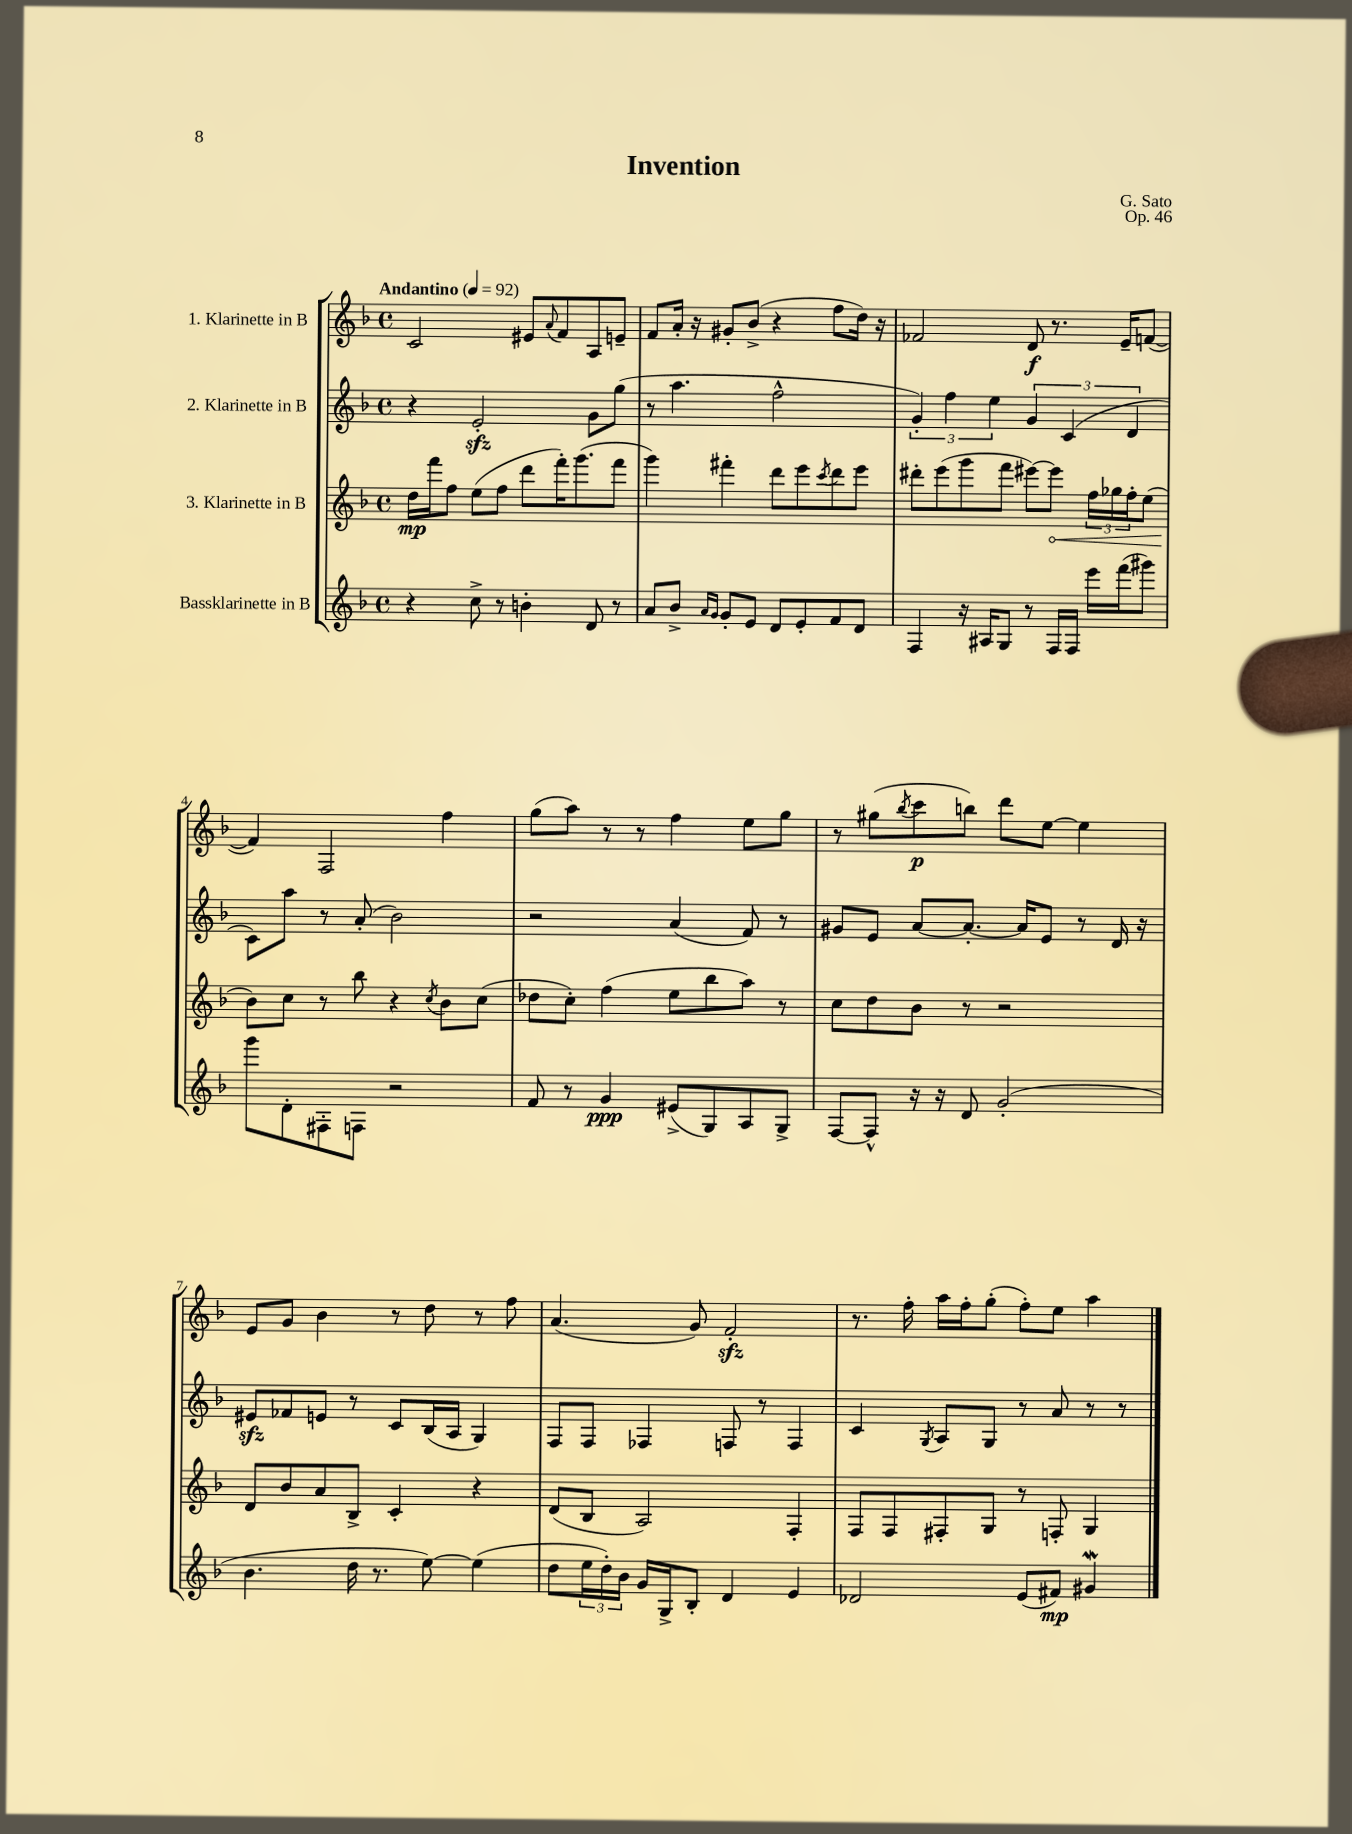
\header { title = "Invention" composer = "G. Sato" opus = "Op. 46" }
<<
\new StaffGroup <<
\new Staff = "s0" \with { instrumentName = "1. Klarinette in B" } {
    \clef treble \key f \major \defaultTimeSignature \time 4/4 \tempo "Andantino" 4 = 92
    c'2 eis'8 \appoggiatura { a'8 } f'8 a8 e'8-- |
    f'8 a'16-. r16 gis'8-. bes'8->( r4 f''8 d''16) r16 |
    fes'2 d'8\f r8. e'16-- f'8~( |
    f'4) f2 f''4 |
    g''8( a''8) r8 r8 f''4 e''8 g''8 |
    r8 gis''8( \acciaccatura { bes''8 } c'''8\p b''8) d'''8 e''8~ e''4 |
    e'8 g'8 bes'4 r8 d''8 r8 f''8 |
    a'4.( g'8) f'2-.\sfz |
    r8. f''16-. a''16 f''16-. g''8-.( f''8-.) e''8 a''4 \bar "|." |
}
\new Staff = "s1" \with { instrumentName = "2. Klarinette in B" } {
    \clef treble \key f \major \defaultTimeSignature \time 4/4
    r4 e'2-.\sfz g'8 g''8( |
    r8 a''4. f''2-^ |
    \tuplet 3/2 { g'4-.) f''4 e''4 } \tuplet 3/2 { g'4 c'4( d'4 } |
    c'8) a''8 r8 a'8-.( bes'2) |
    r2 a'4( f'8) r8 |
    gis'8 e'8 a'8~ a'8.~-. a'16 e'8 r8 d'16 r16 |
    eis'8\sfz fes'8 e'8 r8 c'8 bes16( a16 g4) |
    f8 f8 fes4 f8 r8 f4 |
    c'4 \acciaccatura { g8 } a8 g8 r8 a'8 r8 r8 \bar "|." |
}
\new Staff = "s2" \with { instrumentName = "3. Klarinette in B" } {
    \clef treble \key f \major \defaultTimeSignature \time 4/4
    d''16\mp f'''16 f''8 e''8( f''8 d'''8 f'''16-.) g'''8.( f'''8 |
    g'''4) fis'''4-. d'''8 e'''8 \acciaccatura { c'''8 } d'''8 e'''8 |
    dis'''8-. e'''8( g'''8 f'''8 eis'''8~) \once \override Hairpin.circled-tip = ##t eis'''8\< \tuplet 3/2 { f''16 ges''16 f''16-. } e''8( |
    bes'8\!) c''8 r8 bes''8 r4 \acciaccatura { c''8 } bes'8 c''8( |
    des''8 c''8-.) f''4( e''8 bes''8 a''8) r8 |
    c''8 d''8 bes'8 r8 r2 |
    d'8 bes'8 a'8 bes8-> c'4-. r4 |
    d'8( bes8 a2) f4-. |
    f8 f8 fis8-. g8 r8 f8-. g4 \bar "|." |
}
\new Staff = "s3" \with { instrumentName = "Bassklarinette in B" } {
    \clef treble \key f \major \defaultTimeSignature \time 4/4
    r4 c''8-> r8 b'4-. d'8 r8 |
    a'8 bes'8-> \grace { a'16 g'16 } g'8-. e'8 d'8 e'8-. f'8 d'8 |
    f4 r16 ais16 g8 r8 f16 f16 e'''16 f'''16( gis'''8) |
    g'''8 d'8-. fis8-. f8 r2 |
    f'8 r8 g'4\ppp eis'8->( g8) a8 g8-> |
    f8~ f8-^ r16 r16 d'8 g'2-.( |
    bes'4. d''16 r8. e''8~) e''4( |
    d''8 \tuplet 3/2 { e''16 d''16-.) bes'16 } g'16 g16-> bes8-. d'4 e'4 |
    des'2 e'8( fis'8\mp) gis'4\mordent \bar "|." |
}
>>
>>
